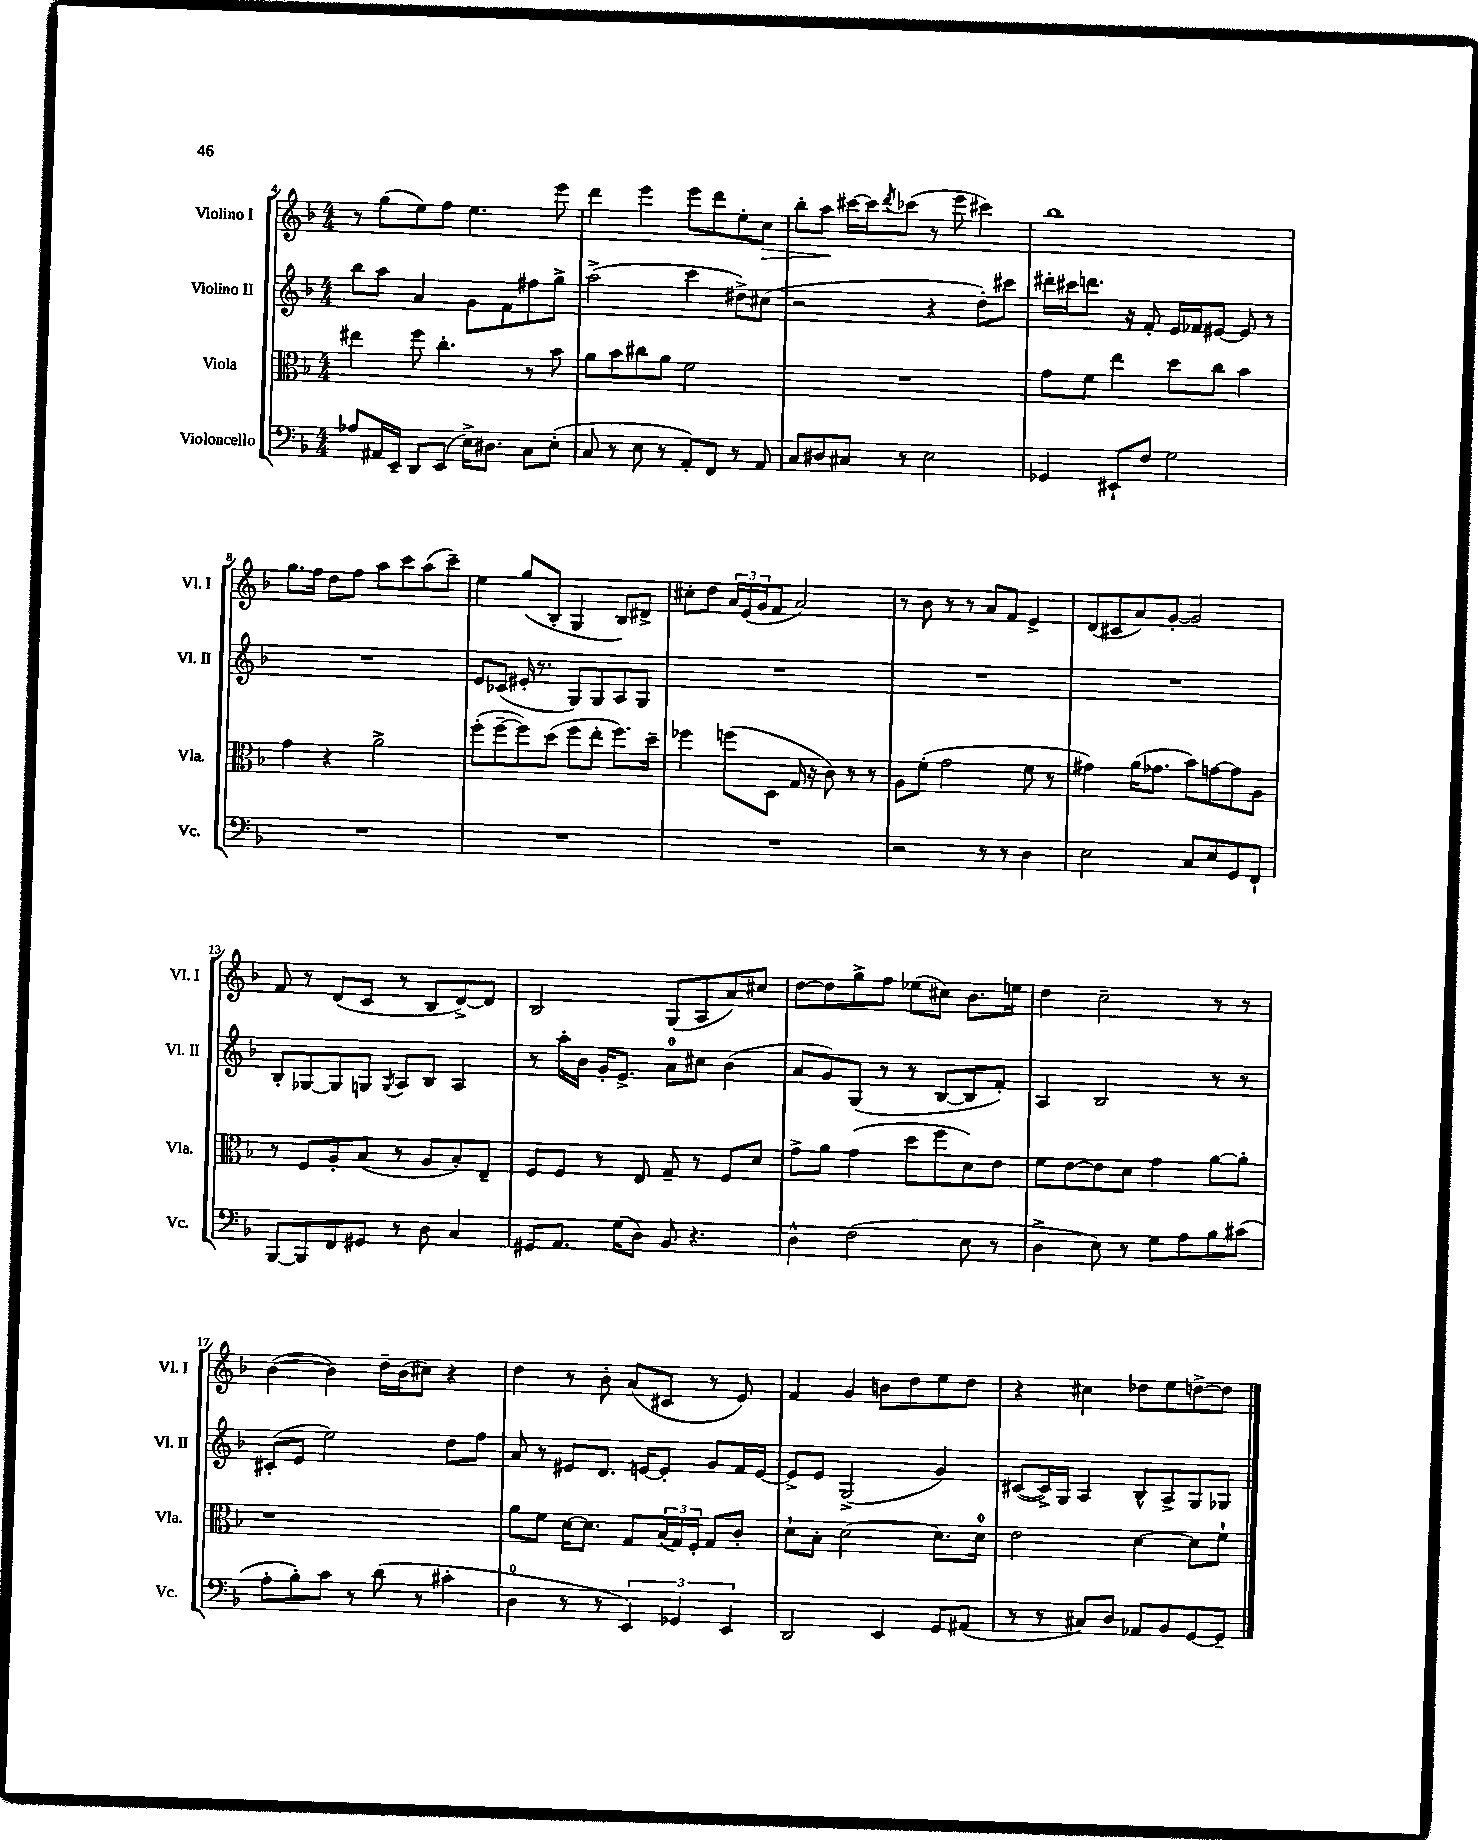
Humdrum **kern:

**kern	**kern	**kern	**kern	**dynam
*part4	*part3	*part2	*part1	*part1
*staff4	*staff3	*staff2	*staff1	*staff1
*I"Violoncello	*I"Viola	*I"Violino II	*I"Violino I	*
*I'Vc.	*I'Vla.	*I'Vl. II	*I'Vl. I	*
*clefF4	*clefC3	*clefG2	*clefG2	*
*k[b-]	*k[b-]	*k[b-]	*k[b-]	*
*M4/4	*M4/4	*M4/4	*M4/4	*
=4	=4	=4	=4	=4
8A-X/L	4ee#X\	8bb-\L	8r	.
16AA#X/L	.	8aa\J	(8gg\L	.
16EE~/JJ	.	.	.	.
8DD/L	8ff\	4a/	8ee\)	.
(8EE/J	4.cc'\	.	8ff\J	.
16E^\KL)	.	8g\L	4.ee\	.
8.D#X\J	.	.	.	.
.	.	8f\	.	.
8C\L	8r	8ff#X\	.	.
(8E'\J	8b-\	8gg^\J	8eee\	.
=5	=5	=5	=5	=5
8C/	8a\L	(2aa^\	4ddd\	.
8r	8b-\	.	.	.
8E\	8cc#X\	.	4eee\	.
8r	8a\J	.	.	.
8AA'/L)	2f\	4ccc\	8eee\L	.
8FF/J	.	.	8ddd\	.
8r	.	8dd#X^\L)	8ee'\	.
!	!	!	!	!LO:HP:b
8AA/	.	(8cc#X\J	8cc\J	>
=6	=6	=6	=6	=6
8C/L	1r	2r	8bb-'\L	.
8D#X/	.	.	8aa\J	.
8C#X/J	.	.	[16ccc#X\LL	]
.	.	.	16ccc#\J]	.
.	.	.	8qddd/	.
8r	.	.	(8ccc-X\J	.
2E\	.	4r	8r	.
.	.	.	8eee\	.
.	.	8dd'\L)	4ccc#X\)	.
.	.	8ccc#X\J	.	.
=7	=7	=7	=7	=7
4GG-X/	8g\L	16ddd#X'\LL	1bb-	.
.	.	16ccc#X\J	.	.
.	8f\J	8.dddn\J	.	.
8EE#X`/L	4ee\	.	.	.
.	.	16r	.	.
8F/J	.	8f'/	.	.
2G\	8dd\L	16e/LL	.	.
.	.	16f-X/J	.	.
.	8cc\J	[8e#X/J	.	.
.	4b-\	8e#/]	.	.
.	.	8r	.	.
!!LO:LB:g=z
=8	=8	=8	=8	=8
1r	4g\	1r	8.gg\L	.
.	.	.	16ff\Jk	.
.	4r	.	8dd\L	.
.	.	.	8ff\J	.
.	2a^\	.	8aa\L	.
.	.	.	8ccc\	.
.	.	.	(8aa\	.
.	.	.	8ccc~\J)	.
=9	=9	=9	=9	=9
1r	(8ff'\L	8e/L	4ee\	.
.	[8ff~\	(8c-X/J	.	.
.	8ff\])	16e#X'/	(8gg/L	.
.	.	8.r	.	.
.	(8dd\J	.	8B-'/J	.
.	8ff\L	8G/L)	4G/	.
.	8ee'\J	8G/	.	.
.	8.ff\L)	8A/	8B-/L)	.
.	.	8G/J	8d#X^/J	.
.	16dd~\Jk	.	.	.
=10	=10	=10	=10	=10
1r	4ff-X\	1r	8cc#X'\L	.
.	.	.	8dd\J	.
.	(8ffn\L	.	24a/LL	.
.	.	.	(24e/	.
.	.	.	24g/J	.
.	8D\J	.	8f/J	.
.	16G/	.	2a/)	.
.	16r	.	.	.
.	8c\)	.	.	.
.	8r	.	.	.
.	8r	.	.	.
=11	=11	=11	=11	=11
2r	8A\L	1r	8r	.
.	(8f'\J	.	8b-\	.
.	2g\	.	8r	.
.	.	.	8r	.
8r	.	.	8a/L	.
8r	.	.	8f/J	.
4D\	8f\	.	4e^/	.
.	8r	.	.	.
=12	=12	=12	=12	=12
2E\	4g#X\)	1r	(8d/L	.
.	.	.	8c#X/	.
.	(16a\KL	.	8a/)	.
.	8.g-X\J	.	.	.
.	.	.	[8g'/J	.
8C/L	8b-\L)	.	2g/]	.
8E/	[8gn\	.	.	.
8GG/	8g\]	.	.	.
8FF`/J	8A\J	.	.	.
!!LO:LB:g=z
=13	=13	=13	=13	=13
[8BBB-/L	8r	8B-'/L	8f/	.
8BBB-/]	8F/L	[8G-X/	8r	.
8FF/	8A'/	8G-/]	(8d/L	.
8GG#X/J	(8B-/J	8Gn/J	8c/J	.
.	.	8qG/	.	.
8r	8r	8A/L	8r	.
8D\	8A/L	8B-/J	8B-/L	.
4C/	8B-'/)	4A/	[8d^/)	.
.	8E~/J	.	8d/J]	.
=14	=14	=14	=14	=14
8GG#X/L	8F/L	8r	2B-/	.
8.AA/J	8F/J	16aa'\LL	.	.
.	.	16b-\JJ	.	.
.	8r	16g'/KL	.	.
(16G\KL	.	8.e^/J	.	.
8D\J)	8E/	.	.	.
8BB-/	8G~/	8a\L	(8G/L	.
4.r	8r	8cc#X\J	8A/	.
.	8F/L	(4b-\	8a/)	.
.	8d/J	.	8cc#X/J	.
=15	=15	=15	=15	=15
4D^^\	8g^\L	8a/L	[8dd\L	.
.	8a\J	8g/)	8dd\]	.
(2F\	(4g\	(8G/J	8gg^\	.
.	.	8r	8ff\J	.
.	8dd\L	8r	(8ee-X\L	.
.	8ff\	[8B-/L	8cc#X\J)	.
8E\	8d\)	8B-/]	8.b-\L	.
8r	8e\J	8f'/J)	.	.
.	.	.	16een\Jk	.
=16	=16	=16	=16	=16
4D^\	8f\L	4A/	4dd\	.
.	[8e\	.	.	.
8E\)	8e\]	2B-/	2cc~\	.
8r	8d\J	.	.	.
8G\L	4g\	.	.	.
8A\	.	.	.	.
8B-\	[8a\L	8r	8r	.
(8c#X\J	8a'\J]	8r	8r	.
!!LO:LB:g=z
=17	=17	=17	=17	=17
8A'\L	1r	(8c#X'/L	([4b-\	.
8B-'\)	.	8e/J	.	.
8c\J	.	2ee\)	4b-\])	.
8r	.	.	.	.
(8d\	.	.	16dd~\LL	.
.	.	.	(16b-\J	.
8r	.	.	8cc#X\J)	.
4c#X'\	.	8dd\L	4r	.
.	.	8ff\J	.	.
=18	=18	=18	=18	=18
4D\	8a\L	8a/	4dd\	.
.	8f\J	8r	.	.
8r	[16d\KL	8e#X/L	8r	.
.	8.d\J]	.	.	.
8r	.	8.d/J	8b-'\	.
6EE/)	8G/L	.	(8a/L	.
.	.	[16en/KL	.	.
.	(24B-/L	8e'/J]	8c#X/J	.
6GG-X/	24G/)	.	.	.
.	24F'/JJ	.	.	.
.	8G/L	8g/L	8r	.
6EE/	.	.	.	.
.	8c'/J	16f/L	8e/)	.
.	.	[16e/JJ	.	.
=19	=19	=19	=19	=19
2DD/	8d`\L	8e^/L]	4f/	.
.	8B-'\J	8e/J	.	.
.	[2d\	(2G^/	4g/	.
4EE/	.	.	8bn\L	.
.	.	.	8dd\	.
8GG/L	8.d\L]	4g/)	8ee\	.
(8AA#X/J	.	.	8dd\J	.
.	16d\Jk	.	.	.
=20	=20	=20	=20	=20
8r	2e\	([8c#X/L	4r	.
8r	.	16c#^/L])	.	.
.	.	16G/JJ	.	.
8C#X/L)	.	4A/	4cc#X\	.
8D/J	.	.	.	.
8AA-X/L	[4d\	8B-^^/L	8dd-X\L	.
8BB-/	.	8A^/	8ee\	.
[8GG/	8d\L]	8G/	[8ddn^\	.
8GG~/J]	8f`\J	8G-X/J	8dd\J]	.
==	==	==	==	==
*-	*-	*-	*-	*-
